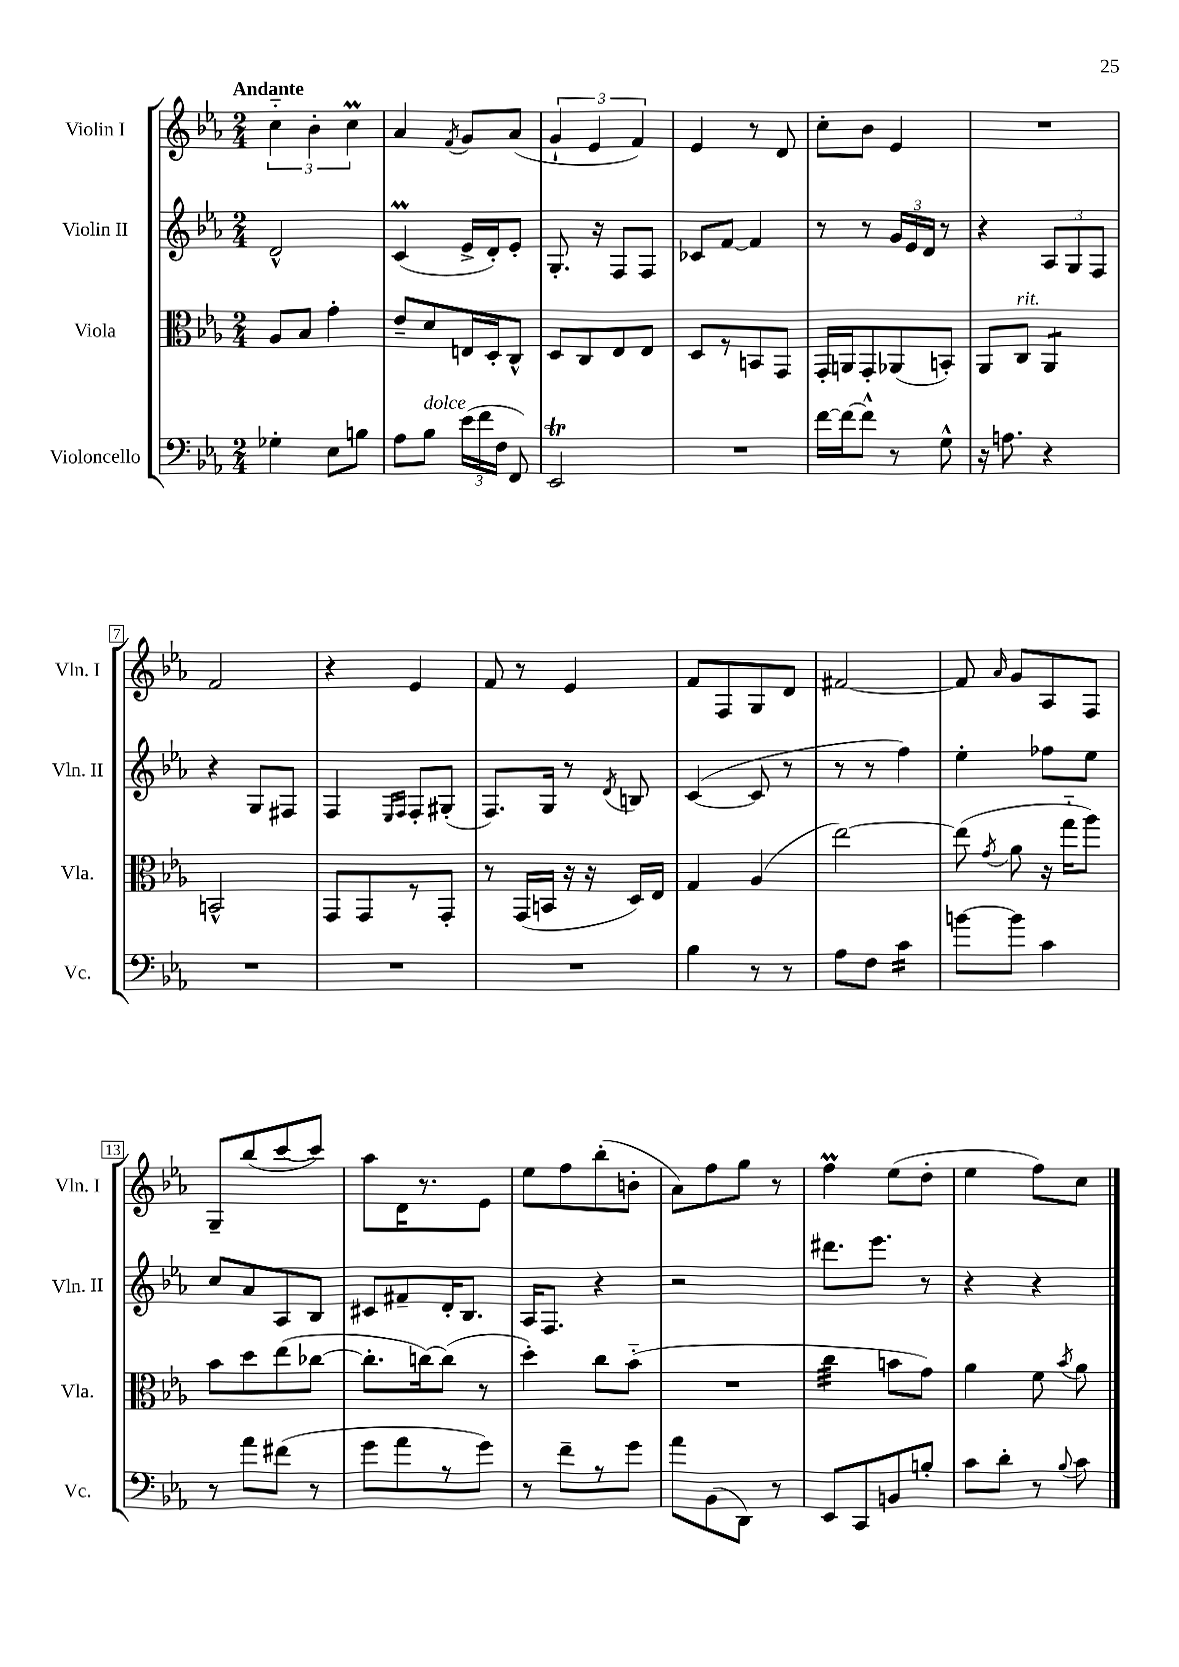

**kern	**kern	**kern	**kern
*staff4	*staff3	*staff2	*staff1
*clefF4	*clefC3	*clefG2	*clefG2
*k[b-e-a-]	*k[b-e-a-]	*k[b-e-a-]	*k[b-e-a-]
*M2/4	*M2/4	*M2/4	*M2/4
4G-'	8A-	2d^^	6cc'~
.	8B-	.	.
.	.	.	6b-'
8E-	4g'	.	.
.	.	.	6cc
8B	.	.	.
=	=	=	=
8A-	8e-~	(4c	4a-
8B-	8d	.	.
.	.	.	8qf
(24e-	16E	16e-^	8g
24f	.	.	.
.	16D'	16d')	.
24F	.	.	.
8FF)	8C^^	8e-'	(8a-
=	=	=	=
2EE-	8D	8.G'	6g`
.	8C	.	.
.	.	.	6e-
.	.	16r	.
.	8E-	8F	.
.	.	.	6f)
.	8E-	8F	.
=	=	=	=
2r	8D	8c-	4e-
.	8r	[8f	.
.	8BB	4f]	8r
.	8GG	.	8d
=	=	=	=
[16f	16GG'	8r	8cc'
16f_	16AA	.	.
8f^^]	8GG'	8r	8b-
8r	(8AA-	24g	4e-
.	.	24e-	.
.	.	24d	.
8G^^	8BB')	8r	.
=	=	=	=
16r	8AA-	4r	2r
8.A	.	.	.
.	8C	.	.
4r	4AA-	12A-	.
.	.	12G	.
.	.	12F	.
=	=	=	=
2r	2BB^^	4r	2f
.	.	8G	.
.	.	8F#	.
=	=	=	=
2r	8GG	4F	4r
.	8GG	.	.
.	.	16qqE-	.
.	.	16qqF	.
.	8r	8F'	4e-
.	8GG'	(8G#'	.
=	=	=	=
2r	8r	8.F)	8f
.	(16GG	.	8r
.	16BB	16G	.
.	16r	8r	4e-
.	16r	.	.
.	.	8qd	.
.	16D)	8B	.
.	16E-	.	.
=	=	=	=
4B-	4G	([4c	8f
.	.	.	8F
8r	(4A-	8c]	8G
8r	.	8r	8d
=	=	=	=
8A-	[2ee-)	8r	[2f#
8F	.	8r	.
4c	.	4ff)	.
=	=	=	=
[8b	(8ee-]	4ee-'	8f#]
.	8qg	.	16qqa-
8b]	8a-	.	8g
4c	16r	8ff-	8A-
.	16gg'~	.	.
.	8aa-)	8ee-	8F
=	=	=	=
8r	8b-	8cc	8G~
8a-	8dd	8a-	(8bb-
(8f#	(8ee-	8A-	[8ccc
8r	[8cc-	8B-	8ccc])
=	=	=	=
8g	8.cc-']	8c#	8aa-
8a-	.	8f#~	16d
.	[16cc)	.	8.r
8r	(8cc]	16d'	.
.	.	8.B-	.
8g)	8r	.	8e-
=	=	=	=
8r	4dd')	16A-	8ee-
.	.	8.F	.
8f~	.	.	8ff
8r	8cc	4r	(8bb-'
8g	(8b-'~	.	8b'
=	=	=	=
8a-	2r	2r	8a-)
(8BB-	.	.	8ff
8DD)	.	.	8gg
8r	.	.	8r
=	=	=	=
8EE-	4cc	8.ddd#	4ff
8CC	.	.	.
.	.	8.eee-	.
8BB	8b	.	(8ee-
8B'	8g)	8r	8dd'
=	=	=	=
8c	4a-	4r	4ee-
8d'	.	.	.
8r	8f	4r	8ff)
8qqB-	8qb-	.	.
8c	8a-	.	8cc
==	==	==	==
*-	*-	*-	*-
